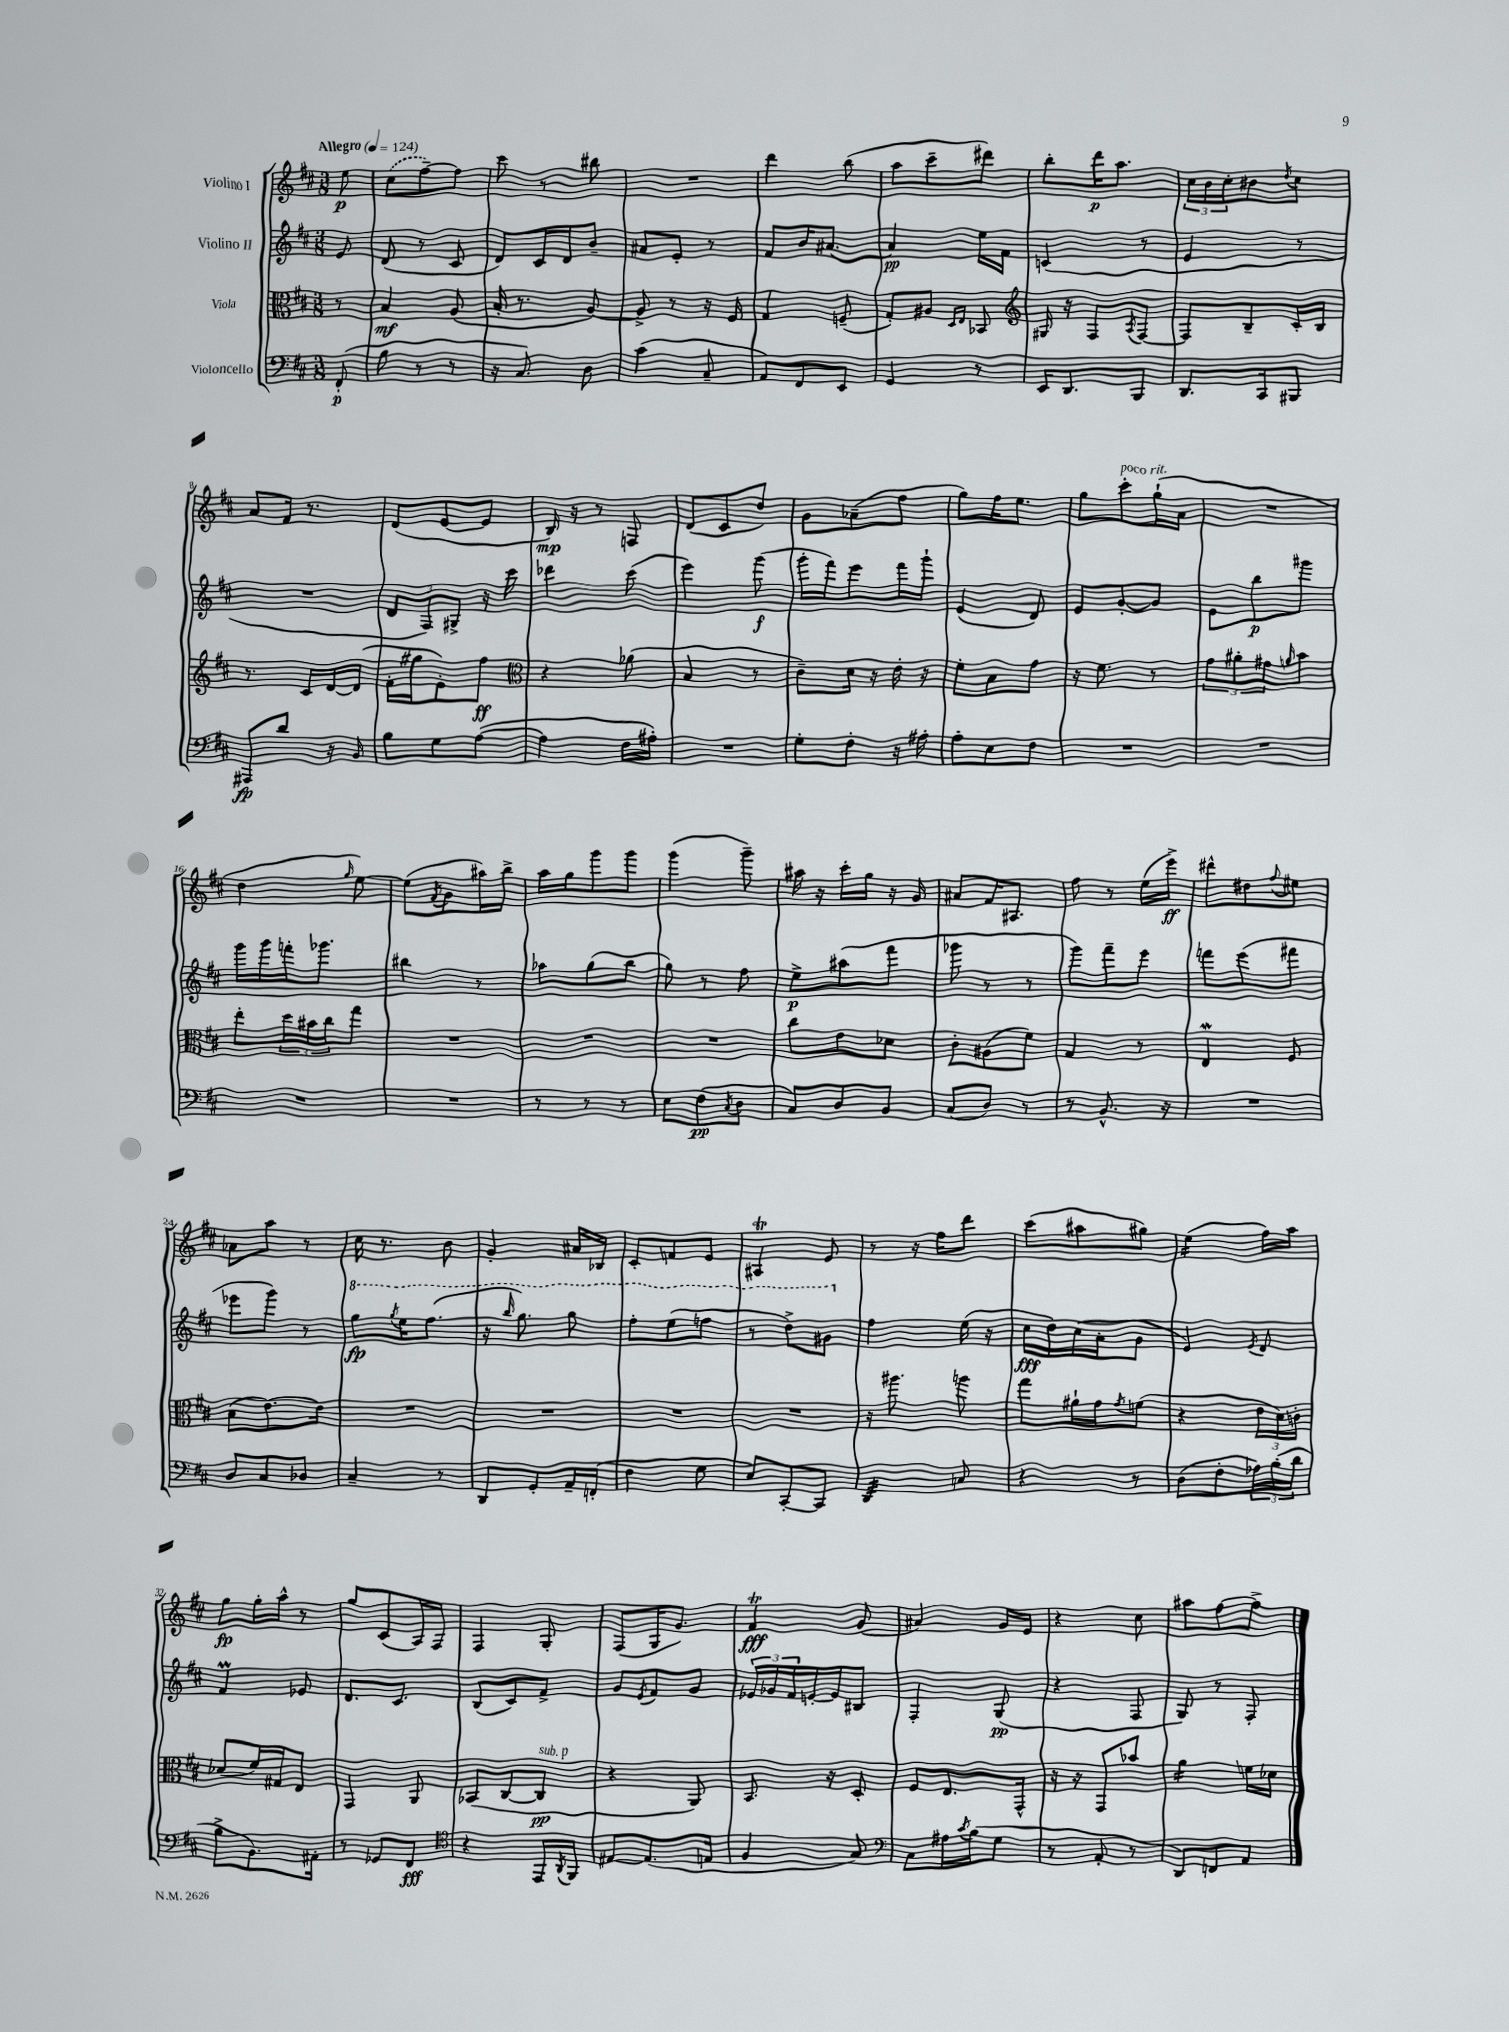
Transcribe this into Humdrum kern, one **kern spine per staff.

**kern	**kern	**kern	**kern
*staff4	*staff3	*staff2	*staff1
*clefF4	*clefC3	*clefG2	*clefG2
*k[f#c#]	*k[f#c#]	*k[f#c#]	*k[f#c#]
*M3/8	*M3/8	*M3/8	*M3/8
*MM124	*MM124	*MM124	*MM124
(8FF#'/	8r	8e/	8ee\
=	=	=	=
8B\	4B/	(8d/	(8cc#\L
8r	.	8r	[8ff#~\)
8r	(8A/	8c#/	8ff#\]J
=	=	=	=
16r	16B'/	8d/L)	8ccc#\
8.C#/)	8.r	.	.
.	.	16c#/L	8r
.	.	16d/J	.
8D\	[8A/)	8b~/J	8bb#\
=	=	=	=
(4c#\	8A^/]	8a#/L	4.r
.	8r	8e'/J	.
8C#~/	16r	8r	.
.	16F#/	.	.
=	=	=	=
8AA/L)	4G/	8f#/L	4ddd\
8FF#/	.	16b/K	.
.	.	[8.a#/J	.
8EE/J	(8F~/	.	(8bb\
=	=	=	=
4GG/	8G'/L)	4a#/]	8aa\L
.	8A#/J	.	8ccc#~\
.	16qqD/LL	.	.
.	16qqE/JJ	.	.
8r	8BB-/	16ee\LL	8ddd#\J)
.	.	16f#\JJ	.
=	=	=	=
*	*clefG2	*	*
16EE/LK	16G#/	(4c/	8bb'\L
8.DD/	16r	.	.
.	8F#/L	.	16ddd\K
.	.	.	8.aa\J
.	8qA/	.	.
8BBB/J	[8F#/J	8r	.
=	=	=	=
8.DD/L	8F#/]L	4e/	24cc#\LL
.	.	.	24b\
.	.	.	24cc#'\J
.	8B~/	.	8b#\
16CC#/k	.	.	.
.	.	.	8qdd/
8BBB#/J	16c#'/L	8r	8cc#\J
.	16B/JJ	.	.
=	=	=	=
8AAA#/L	8.r	4.r	8a/L
8d/J	.	.	16f#/Jk
.	16c#/LL	.	8.r
16r	[16d/	.	.
16BB/	(16d/]JJ	.	.
=	=	=	=
8B\L	16f#'\LL	12d/L	(8d/L
.	16gg#\J	.	.
.	.	12F#/)	.
8G\	8e'\)	.	[8e/
.	.	12G#^/J	.
([8A\J	8ff#\J	16r	8e/]J
.	.	16ccc#\	.
=	=	=	=
*	*clefC3	*	*
4A\]	4r	4ddd-\	16B/)
.	.	.	16r
.	.	.	8r
16F#\LL	(8a-\	(8ccc#\	8F/
16A#'\JJ)	.	.	.
=	=	=	=
4.r	4B/	4eee\)	(8d/L
.	.	.	8c#/
.	8r	(8ggg\	8dd/J)
=	=	=	=
8G'\L	8c#~\L)	16ggg'\LL	8g\L
.	.	16fff#\J)	.
8F#'\J	16d\Jk	8eee\	(8a-~\
.	16r	.	.
16r	16e'\	16fff#\L	8ff#\J
16A#'\	16r	16ggg`\JJ	.
=	=	=	=
8A'\L	8f#'\L	(4e/	8gg\L)
8E\	8B\	.	16ff#\K
.	.	.	8.ee\J
8F#\J	8g\J	8d/)	.
=	=	=	=
4.r	16r	8e/L	8gg\L
.	8.f#\	.	.
.	.	[8g'/	8ccc#'\
.	8r	8g/]J	(16gg`\L
.	.	.	16a\JJ
=	=	=	=
4.r	12g\L	8e\L	4.r
.	12a#'\	.	.
.	.	8bb\	.
.	12g#\	.	.
.	16qqa/	.	.
.	8b\J	8ggg#\J	.
=	=	=	=
4.r	8ee'\L	16ggg\LL	4dd\
.	.	16ggg\	.
.	24dd\L	16fff'\J	.
.	24b#\	.	.
.	.	8.ggg-\J	.
.	24cc#\J	.	.
.	.	.	16qqgg/
.	8gg\J	.	[8ee\)
=	=	=	=
4.r	4.r	4bb#\	(8ee\]L
.	.	.	8qf#/
.	.	.	8g\
.	.	8r	16aa#\L)
.	.	.	16bb^\JJ
=	=	=	=
8r	4.r	8aa-\L	16aa\LL
.	.	.	16gg\J
8r	.	(8gg\	8ggg\
8r	.	8bb\J	8ggg\J
=	=	=	=
8E\L	4.r	8gg\)	(4ggg\
(8F#\	.	8r	.
8qC#/	.	.	.
8D\J	.	8ff#\	8ggg~\)
=	=	=	=
8C#/L)	8cc#\L	8ee^\L	16aa#\
.	.	.	16r
8D/	8e\	(8aa#\	16ccc#'\LL
.	.	.	16gg\JJ
8BB/J	8d-\J	8fff#\J	16r
.	.	.	16g/
=	=	=	=
(8C#/L	8c#'\L	8ggg-\	8a#/L
8D/J)	(8A#\	8r	16f#/K
.	.	.	8.A#/J
8r	8f#\J)	8r	.
=	=	=	=
8r	4G/	8ggg\L)	8ff#\
8.BB^^/	.	8fff#~\	8r
.	8r	8eee\J	(16ee\LL
16r	.	.	16eee^\JJ)
=	=	=	=
4.r	4E/	8fff\L	8ddd#^^\L
.	.	(8eee\	8dd#\
.	.	.	8qqff#/
.	8F#/	8fff#\J	8ee#\J
=	=	=	=
8D/L	(8B\L	8eee-\L	8a-\L
8C#/	[8.e\)	8ggg\J)	8aa\J
8D-/J	.	8r	8r
.	16e\]Jk	.	.
=	=	=	=
4C#~/	4.r	8ggg\L	16cc#\
.	.	.	8.r
.	.	8qggg/	.
.	.	16eee\K	.
.	.	(8.fff#\J	.
8r	.	.	8b\
=	=	=	=
8DD/L	4.r	16r	4g'/
.	.	16qqbbb/	.
.	.	8.ggg\)	.
8GG'/	.	.	.
16AA~/L	.	8ggg\	16a#/LL
(16FF'/JJ	.	.	16B-/JJ
=	=	=	=
4F#\	4.r	8fff#'\L	8c#'/L
.	.	(8eee\	8f/
8G\	.	8fff\J	8e/J
=	=	=	=
8E/L)	4.r	8r	4A#/
[8CC#'/	.	8ddd^\L)	.
8CC#/]J	.	8gg#\J	8e/
=	=	=	=
4DD/	16r	4ff#\	8r
.	8.aa#\	.	.
.	.	.	16r
.	.	.	16ff#\LK
8C/	8aa\	(16ee\	8ddd\J
.	.	16r	.
=	=	=	=
4r	8gg\L	16cc#\LL	(8ccc#\L
.	.	16dd\)	.
.	16a#`\L	(16cc#\	8aa#\
.	16g\J	16a'\J	.
.	8qg/	.	.
8r	(8f\J	8g\J	8gg#\J)
=	=	=	=
(8D\L	4r	4e/)	(4ee\
8F#'\	.	.	.
.	.	8qe/	.
24A-\L)	24e\LL	8d/	16ff#\LL)
(24B'\	24d\)	.	.
.	.	.	16aa\JJ
24d\JJ	24c'\JJ	.	.
=	=	=	=
8B^\L	(8d-/L	4f#/	8gg\L
8.BB\)	16f#/L)	.	16gg'\L
.	16G#/J	.	16aa^^\JJ
.	8E/J	8e-/	8r
16AA#'\Jk	.	.	.
=	=	=	=
8r	4GG/	8.d/L	8gg/L
8GG-/L	.	.	(8c#/
.	.	8.c#/J	.
8FF#/J	8AA/	.	16A/L)
.	.	.	16F#/JJ
=	=	=	=
*clefC4	*	*	*
4r	(8BB-/L	(8B/L	4F#/
.	[8C#/	8c#/)	.
16EE/LL	8C#/]J	8f#^/J	8G'/
8qAA/	.	.	.
16FF#/JJ	.	.	.
=	=	=	=
[8E#/L	4r	8g/L	(8F#/L
.	.	8qe/	.
(8.E#/]	.	8f#/	16G/K
.	.	.	8.g/J)
.	8AA/)	8g/J	.
16E/Jk	.	.	.
=	=	=	=
4F#/	8.BB/	24e-/LL	4f#/
.	.	24g-/	.
.	.	24f#/	.
.	.	[16e'/	.
.	16r	16e/]J	.
8G/)	8D'/	8B#/J	(8g/
=	=	=	=
*clefF4	*	*	*
8C#\L	8F#/L	4F#'/	4a#/)
16A#\L	8.E/	.	.
8qc#/	.	.	.
(16B\J	.	.	.
8G\J	.	(8G/	16g/LL
.	16GG^^/Jk	.	16e/JJ
=	=	=	=
8r	16r	4r	4r
.	16r	.	.
8AA'/	8GG/L	.	.
8r	8b-/J	8F#/	8cc#\
=	=	=	=
8DD/L)	4a\	8G/)	8aa#\L
8FF/	.	8r	[8ff#\
8AA/J	16f\LL	8F#'/	8ff#^\]J
.	16d-\JJ	.	.
==	==	==	==
*-	*-	*-	*-
